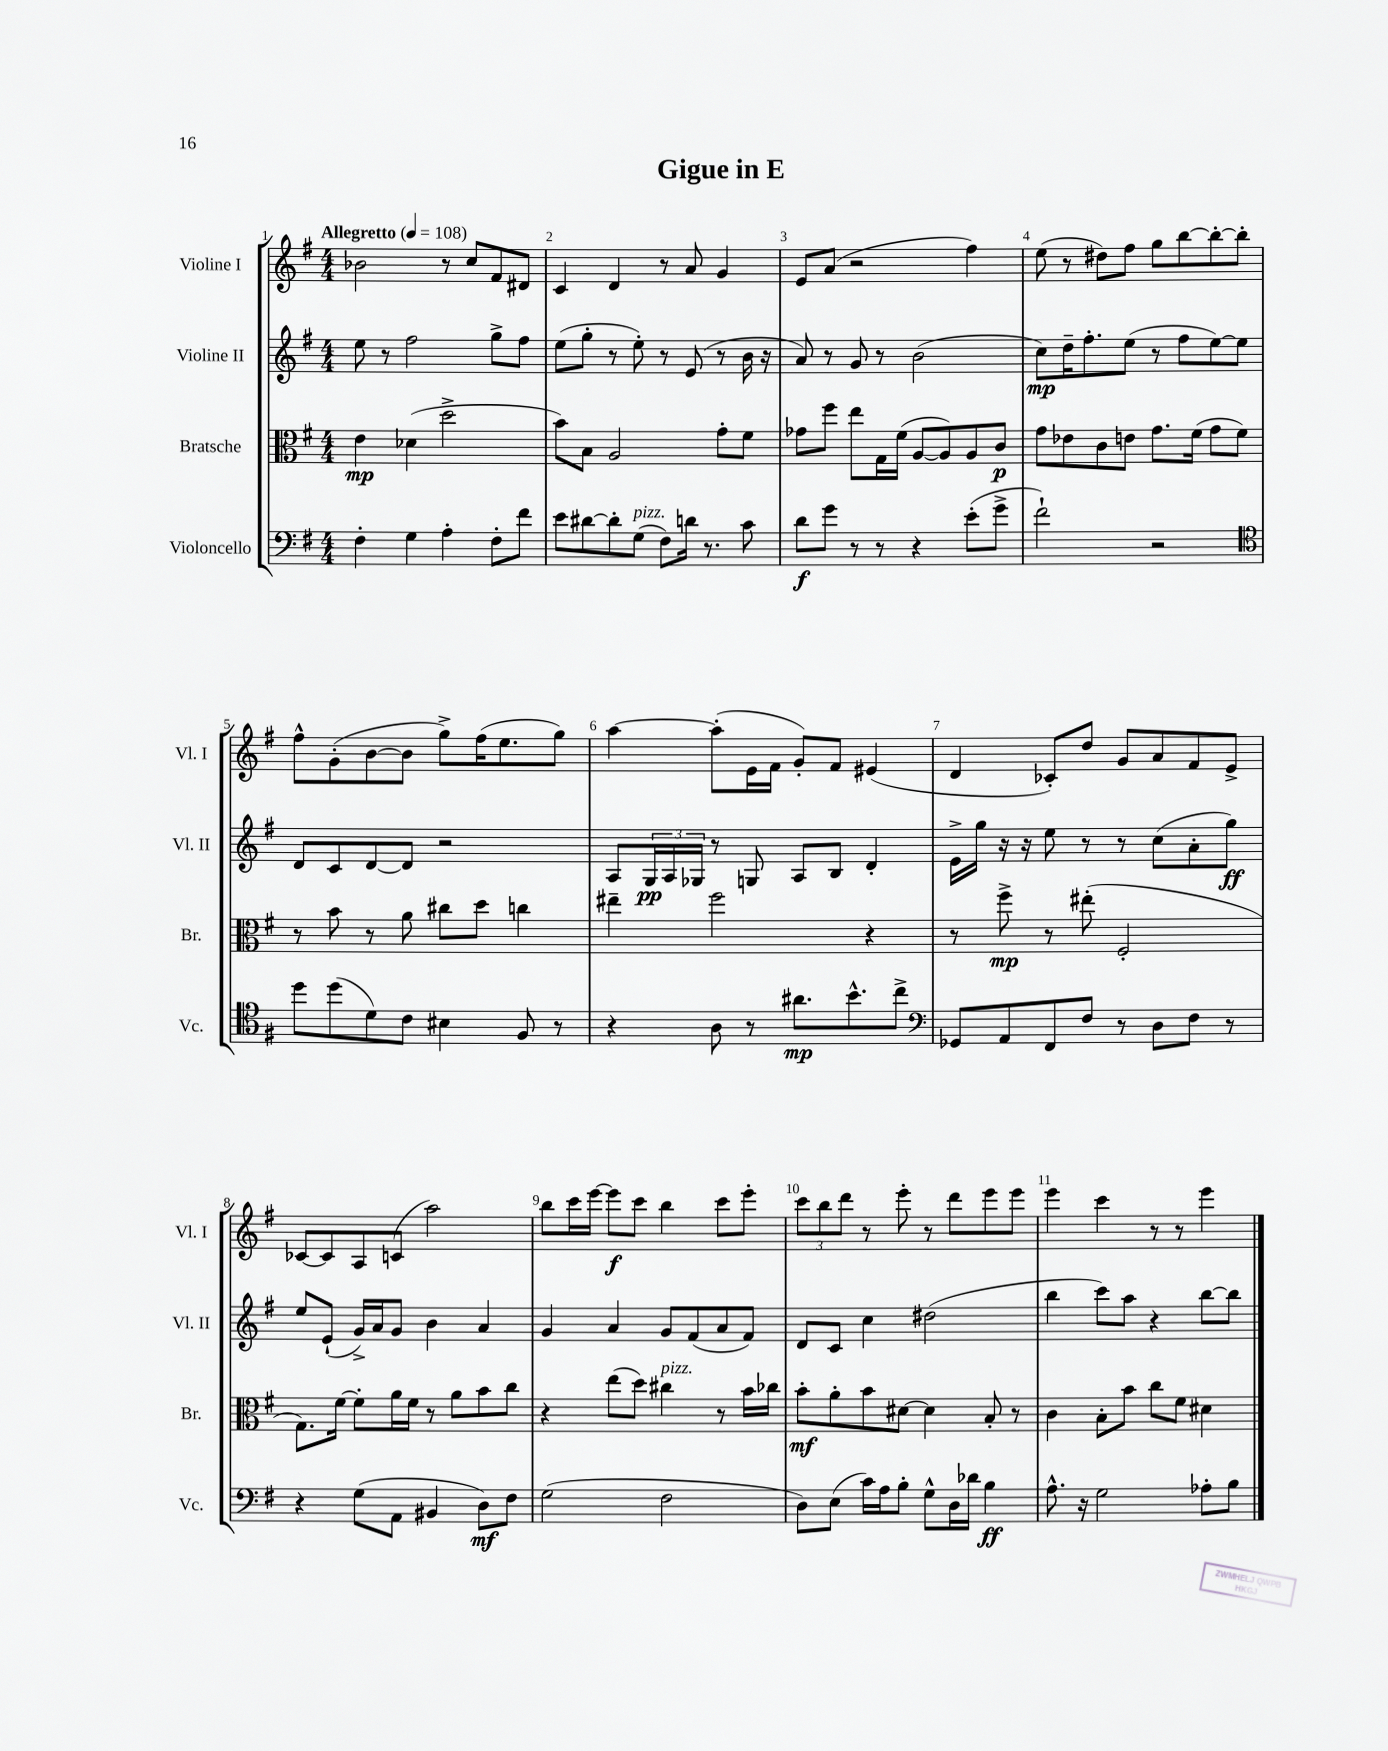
\header { title = "Gigue in E" }
<<
\new StaffGroup <<
\new Staff = "s0" \with { instrumentName = "Violine I" shortInstrumentName = "Vl. I" } {
    \clef treble \key g \major \numericTimeSignature \time 4/4 \tempo "Allegretto" 4 = 108
    bes'2 r8 c''8 fis'8 dis'8 |
    c'4 d'4 r8 a'8 g'4 |
    e'8 a'8( r2 fis''4) |
    e''8( r8 dis''8) fis''8 g''8 b''8~ b''8~-. b''8-. |
    fis''8-^ g'8-.( b'8~ b'8 g''8->) fis''16( e''8. g''8) |
    a''4~ a''8-.( e'16 fis'16 g'8-.) fis'8 eis'4( |
    d'4 ces'8-.) d''8 g'8 a'8 fis'8 e'8-> |
    ces'8~ ces'8 a8 c'8( a''2) |
    b''8 c'''16 e'''16~ e'''8\f c'''8 b''4 c'''8 e'''8-. |
    \tuplet 3/2 { c'''8 b''8 d'''8 } r8 e'''8-. r8 d'''8 e'''8 e'''8 |
    e'''4 c'''4 r8 r8 e'''4 \bar "|." |
}
\new Staff = "s1" \with { instrumentName = "Violine II" shortInstrumentName = "Vl. II" } {
    \clef treble \key g \major \numericTimeSignature \time 4/4
    e''8 r8 fis''2 g''8-> fis''8 |
    e''8( g''8-. r8 e''8-.) r8 e'8( r8 b'16 r16 |
    a'8) r8 g'8 r8 b'2( |
    c''8\mp) d''16-- fis''8.-. e''8( r8 fis''8 e''8~) e''8 |
    d'8 c'8 d'8~ d'8 r2 |
    a8 \tuplet 3/2 { g16\pp a16 ges16 } r8 g8 a8 b8 d'4-. |
    e'16-> g''16 r16 r16 e''8 r8 r8 c''8( a'8-. g''8\ff) |
    e''8 e'8-!( g'16->) a'16 g'8 b'4 a'4 |
    g'4 a'4 g'8 fis'8( a'8 fis'8) |
    d'8 c'8 c''4 dis''2( |
    b''4 c'''8) a''8 r4 b''8~ b''8 \bar "|." |
}
\new Staff = "s2" \with { instrumentName = "Bratsche" shortInstrumentName = "Br." } {
    \clef alto \key g \major \numericTimeSignature \time 4/4
    e'4\mp des'4( d''2-> |
    b'8) b8 a2 g'8-. fis'8 |
    ges'8 fis''8 e''8 g16 fis'16( a8~ a8) a8 c'8\p |
    g'8 ees'8 c'8 e'8 g'8. fis'16( g'8 fis'8) |
    r8 b'8 r8 a'8 cis''8 d''8 c''4 |
    eis''4-- fis''2 r4 |
    r8 fis''8->\mp r8 eis''8-.( fis2-. |
    g8.) fis'16~ fis'8-. a'16 fis'16 r8 a'8 b'8 c''8 |
    r4 e''8( d''8) cis''4^\markup { \italic "pizz." } r8 b'16 ces''16 |
    b'8-.\mf a'8-. b'8 dis'8~ dis'4 b8-. r8 |
    c'4 b8-. b'8 c''8 fis'8 dis'4 \bar "|." |
}
\new Staff = "s3" \with { instrumentName = "Violoncello" shortInstrumentName = "Vc." } {
    \clef bass \key g \major \numericTimeSignature \time 4/4
    fis4-. g4 a4-. fis8-. fis'8 |
    e'8 dis'8~ dis'8-. g8^\markup { \italic "pizz." }( fis8) d'16 r8. c'8 |
    d'8\f g'8 r8 r8 r4 e'8-.( g'8-> |
    fis'2-!) r2 |
    \clef tenor d''8 d''8( d'8) c'8 bis4 fis8 r8 |
    r4 a8 r8 ais'8.\mp b'8.-^ c''8-> |
    \clef bass ges,8 a,8 fis,8 fis8 r8 d8 fis8 r8 |
    r4 g8( a,8 bis,4 d8\mf) fis8 |
    g2( fis2 |
    d8) e8( c'16) a16 b8-. g8-^ d16 des'16 b4\ff |
    a8.-^ r16 g2 aes8-. b8 \bar "|." |
}
>>
>>
\layout { \context { \Score \override BarNumber.break-visibility = ##(#f #t #t) barNumberVisibility = #all-bar-numbers-visible } }
